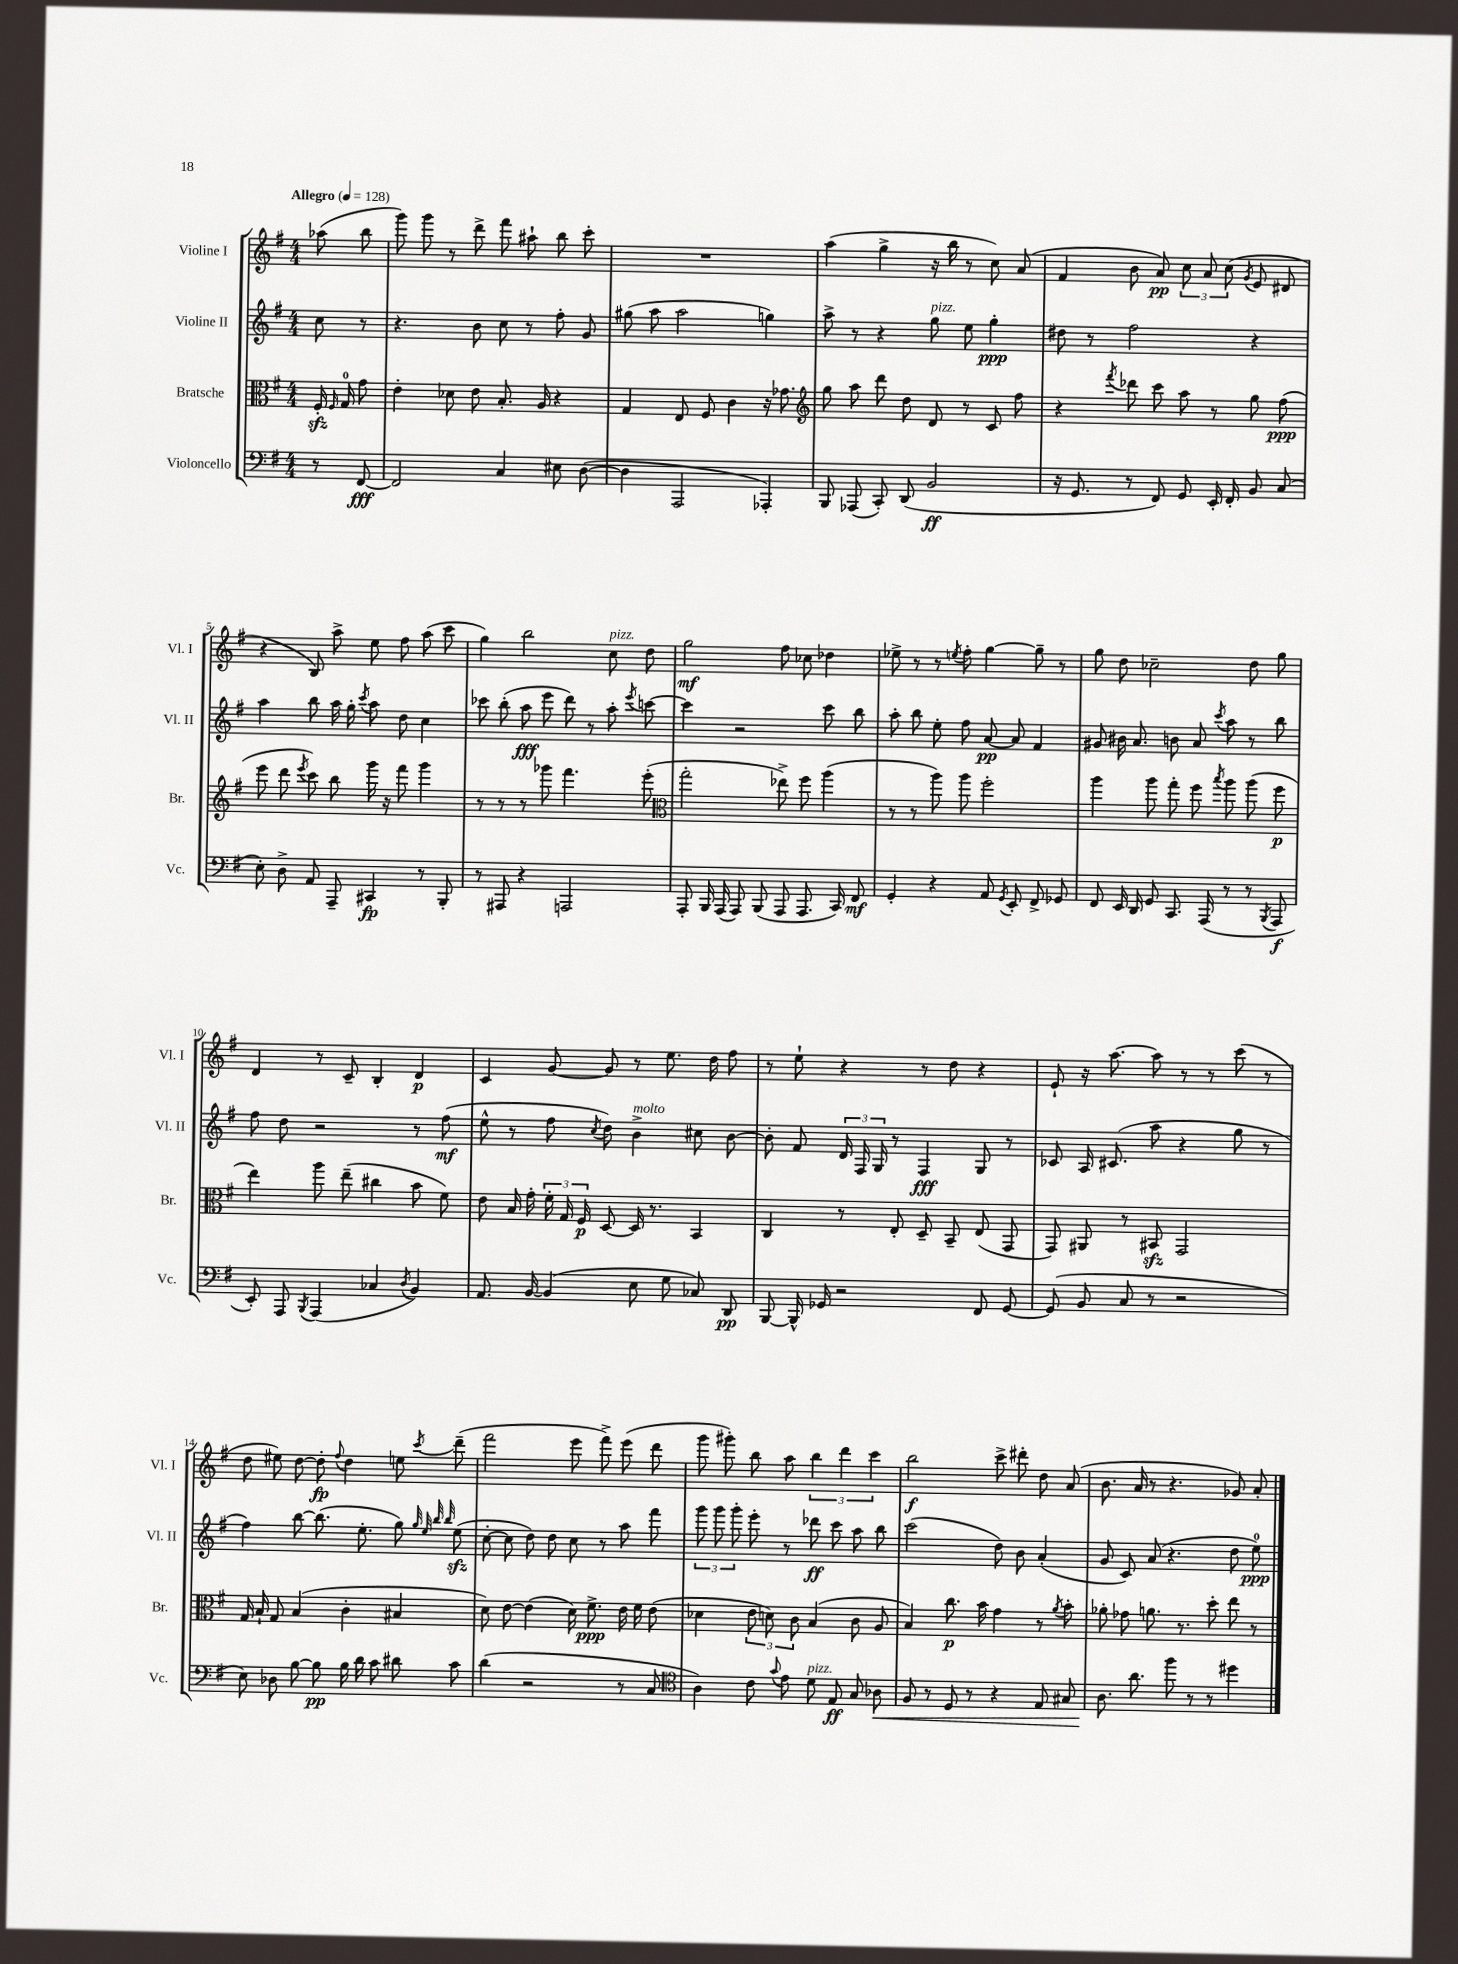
<<
\new StaffGroup <<
\new Staff = "s0" \with { instrumentName = "Violine I" shortInstrumentName = "Vl. I" } {
    \clef treble \key g \major \numericTimeSignature \time 4/4 \partial 4 \tempo "Allegro" 4 = 128
    \autoBeamOff aes''8( b''8 |
    g'''8) g'''8 r8 d'''8-> fis'''8 ais''8-! b''8 c'''8-. |
    R1 |
    a''4( g''4-> r16 b''16 r8 c''8) a'8( |
    fis'4 b'8 a'8\pp) \tuplet 3/2 { c''8 a'8 c''8( } \acciaccatura { g'8 } e'8 dis'8 |
    r4 b8) a''8-> e''8 fis''8 a''8( c'''8 |
    g''4) b''2 c''8^\markup { \italic "pizz." } d''8 |
    g''2\mf fis''8 ces''8 des''4 |
    ees''8-> r8 r8 \acciaccatura { e''8 } fis''8-. g''4~ g''8-- r8 |
    g''8 d''8 ces''2-- d''8 g''8 |
    d'4 r8 c'8-- b4-. d'4\p |
    c'4 g'8~ g'8 r8 e''8. d''16 fis''8 |
    r8 e''8-! r4 r8 d''8 r4 |
    e'8-! r16 a''8.~ a''8 r8 r8 c'''8( r8 |
    d''8 eis''8) d''8~ d''8-.\fp \appoggiatura { fis''8 } d''4 e''8 \acciaccatura { c'''8 } d'''8--( |
    fis'''2 e'''8 fis'''8->) e'''8( d'''8 |
    g'''8 gis'''8-.) b''8 a''8 \tuplet 3/2 { b''4 d'''4 c'''4 } |
    b''2\f c'''8-> dis'''8-. d''8 a'8( |
    b'8. a'16 r8 r4. ges'8) a'8-. \bar "|." |
}
\new Staff = "s1" \with { instrumentName = "Violine II" shortInstrumentName = "Vl. II" } {
    \clef treble \key g \major \numericTimeSignature \time 4/4 \partial 4
    \autoBeamOff c''8 r8 |
    r4. b'8 c''8 r8 fis''8-. g'8 |
    gis''8( a''8 a''2 g''4) |
    a''8-> r8 r4 g''8^\markup { \italic "pizz." } e''8 g''4-.\ppp |
    dis''8 r8 fis''2 r4 |
    a''4 b''8 a''16 g''16-. \acciaccatura { c'''8 } a''8 d''8 c''4 |
    ces'''8 b''8-.( a''8\fff e'''8 d'''8) r8 a''8-. \acciaccatura { e'''8 } c'''8~ |
    c'''4 r2 c'''8 b''8 |
    a''8-. b''8 e''8-. fis''8 a'8~\pp a'8 fis'4 |
    gis'8 bis'16 a'8. b'8 a'8 \acciaccatura { c'''8 } a''8 r8 b''8 |
    fis''8 d''8 r2 r8 fis''8\mf( |
    e''8-^ r8 fis''8 \acciaccatura { c''8 } d''8) b'4->^\markup { \italic "molto" } cis''8 b'8~ |
    b'8-. fis'8 \tuplet 3/2 { d'16 fis16 g16 } r8 fis4\fff g8 r8 |
    ces'8 a16 cis'8.( a''8 r4 g''8 r8 |
    fis''4) b''8~ b''8.( e''8.-. g''8) \grace { g''32 e''32 b''32 b''32 } e''8\sfz( |
    c''8~-. c''8 d''8) d''8 c''8 r8 a''8 fis'''8 |
    \tuplet 3/2 { g'''8 g'''8 g'''8-. } e'''8-. r8 des'''8\ff c'''8 a''8 b''8 |
    c'''2( d''8) b'8 a'4-.( |
    g'8 c'8) a'8( r4. d''8 e''8-0\ppp) \bar "|." |
}
\new Staff = "s2" \with { instrumentName = "Bratsche" shortInstrumentName = "Br." } {
    \clef alto \key g \major \numericTimeSignature \time 4/4 \partial 4
    \autoBeamOff fis16-.\sfz \grace { fis16 } g16-0 g'8 |
    e'4-. des'8 e'8 b8.-. a16 r4 |
    g4 e8 fis8 c'4 r16 ges'8. |
    \clef treble g''8 a''8 d'''8 d''8 d'8 r8 c'8 fis''8 |
    r4 \acciaccatura { fis'''8 } des'''8 c'''8 a''8 r8 g''8 fis''8\ppp( |
    e'''8 d'''8 \acciaccatura { e'''8 } c'''8) b''8 g'''16 r16 fis'''8 g'''4 |
    r8 r8 r8 ges'''8 fis'''4. e'''8-.( |
    \clef alto g''2-. ees''8->) fis''8 a''4( |
    r8 r8 a''8) a''8 fis''2-. |
    a''4 a''8 g''8-. fis''8 \acciaccatura { b''8 } a''8 a''8( fis''8\p |
    e''4) a''8 e''8--( cis''4 b'8 fis'8) |
    e'8 b16 g'16-. \tuplet 3/2 { fis'16-. g16 fis16\p } d8~ d16 r8. b,4 |
    c4 r8 e8-. d8-- b,8-- e8( g,8 |
    g,8) ais,8 r8 bis,8\sfz g,2 |
    g16 b16-! g8 b4( c'4-. bis4 |
    d'8) e'8~ e'4( d'16) fis'8.->\ppp e'16 fis'16 e'8( |
    des'4 \tuplet 3/2 { e'8 d'8) c'8 } b4( c'8 a8 |
    b4) c''8.\p b'16 g'4 r8 \acciaccatura { a'8 } b'8-. |
    aes'8-. ges'8 a'8. r8. d''8-. e''8 r8 \bar "|." |
}
\new Staff = "s3" \with { instrumentName = "Violoncello" shortInstrumentName = "Vc." } {
    \clef bass \key g \major \numericTimeSignature \time 4/4 \partial 4
    \autoBeamOff r8 fis,8~\fff |
    fis,2 c4 eis8 d8~( |
    d4 a,,2 aes,,4-.) |
    b,,8 aes,,8( c,8-.) d,8( b,2\ff |
    r16 g,8. r8 fis,8) g,8 e,16-. fis,16-. b,8 c8( |
    e8-.) d8-> a,8 a,,8-- cis,4\fp r8 b,,8-. |
    r8 ais,,8 r4 a,,2 |
    a,,8-. b,,16 a,,16( a,,8) b,,8( a,,8 a,,8. c,16) fis,8\mf |
    g,4-. r4 a,8 \acciaccatura { g,8 } e,8-. fis,8-> ges,8 |
    fis,8 e,16 d,16 g,8 c,8. a,,16( r8 r8 \acciaccatura { b,,8 } a,,8\f |
    e,8-.) a,,8 \acciaccatura { b,,8 } a,,4( ces4 \acciaccatura { d8 } b,4) |
    a,8. b,16~ b,4( e8 g8 ces8) d,8\pp |
    b,,8~ b,,16-^ ges,16 r2 fis,8 ges,8~ |
    ges,8( b,8 c8 r8 r2 |
    e8) des8 b8~ b8\pp b16 d'16 c'8 dis'8 c'8 |
    d'4( r2 r8 c8 |
    \clef tenor a4) c'8 \appoggiatura { g'8 } e'8 d'8^\markup { \italic "pizz." } e8\ff g8 aes8\< |
    fis8 r8 d8 r8 r4 e8 gis8 |
    a8.\! a'8. fis''8 r8 r8 dis''4 \bar "|." |
}
>>
>>
